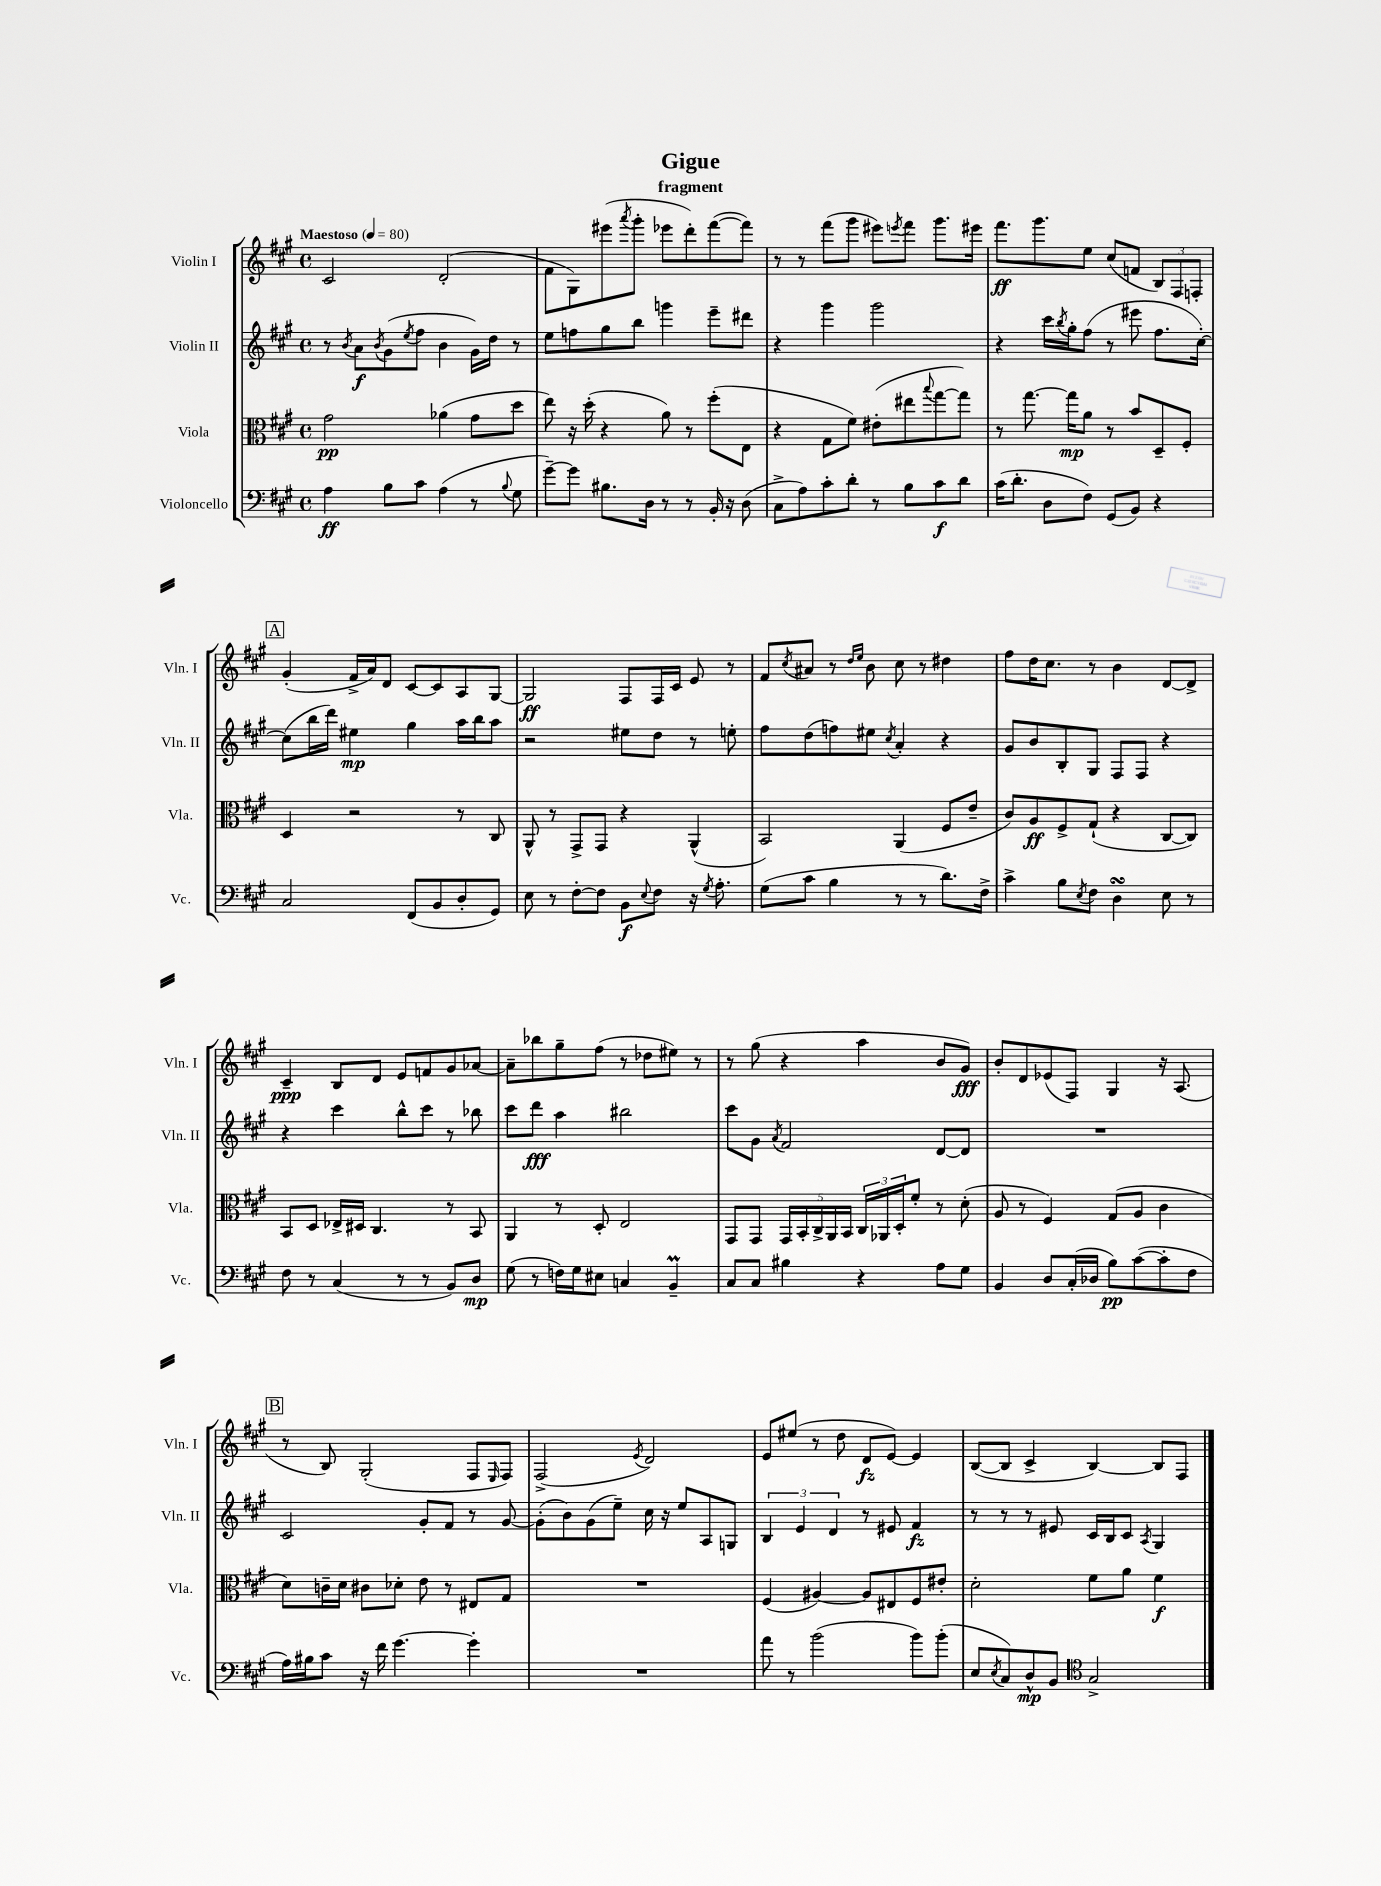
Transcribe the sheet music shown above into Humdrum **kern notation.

**kern	**kern	**kern	**kern
*staff4	*staff3	*staff2	*staff1
*clefF4	*clefC3	*clefG2	*clefG2
*k[f#c#g#]	*k[f#c#g#]	*k[f#c#g#]	*k[f#c#g#]
*M4/4	*M4/4	*M4/4	*M4/4
*met(c)	*met(c)	*met(c)	*met(c)
*MM80	*MM80	*MM80	*MM80
4A	2g#	8r	2c#
.	.	8qb	.
.	.	8a	.
.	.	8qb	.
8B	.	(8g#	.
.	.	8qee	.
8c#	.	8ff#	.
(4A	(4a-	4b	(2d'
8r	8g#	16g#)	.
.	.	16dd	.
8qqB	.	.	.
8G#	8dd	8r	.
=	=	=	=
[8g#~)	8ee)	8ee	8f#
8g#]	16r	8ff	8G#)
.	(16dd'	.	.
8.B#	4r	8gg#	(8eee#
.	.	.	8qaaa
.	.	8bb	8ggg#'
16D	.	.	.
8r	8a)	4ggg	8eee-
8r	8r	.	8ddd')
16BB'	(8ff#'	8eee~	([8fff#
16r	.	.	.
(8D	8E	8ddd#	8fff#])
=	=	=	=
8C#^	4r	4r	8r
8A)	.	.	8r
8c#'	8G#	4ggg#	(8fff#
8d'	8f#)	.	8ggg#
8r	(8e#'	2ggg#	8eee#)
.	.	.	8qeee
8B	8ee#	.	8fff#
.	8qqbb	.	.
8c#	[8gg#	.	8.ggg#
8d	8gg#])	.	.
.	.	.	16eee#
=	=	=	=
(16c#	8r	4r	8.fff#
8.d'	.	.	.
.	[8.gg#	.	.
.	.	.	8.ggg#
8D	.	16ccc#	.
.	.	8qbb	.
.	16gg#]	16gg#'	.
8F#)	8a	(8ff#	8ee
(8GG#	8r	8r	(8cc#
8BB)	8b	8eee#	8f
4r	8D~	8.ff#	12B)
.	.	.	12F#
.	8F#'	.	.
.	.	.	12F'
.	.	[16cc#')	.
=	=	=	=
2C#	4D	(8cc#]	(4g#'
.	.	16bb	.
.	.	16ddd)	.
.	2r	4ee#	16f#^
.	.	.	16a)
.	.	.	8d
(8FF#	.	4gg#	[8c#
8BB	.	.	8c#]
8D'	8r	16aa	8A
.	.	16bb	.
8GG#)	8C#	8aa	[8G#
=	=	=	=
8E	8AA^^	2r	2G#]
8r	8r	.	.
[8F#'	8GG#^	.	.
8F#]	8GG#	.	.
8BB	4r	8ee#	8F#
8qqE	.	.	.
8F#	.	8dd	16F#
.	.	.	16c#
16r	(4AA^^	8r	8e
8qG#	.	.	.
8.A'	.	.	.
.	.	8ee'	8r
=	=	=	=
(8G#	2BB)	8ff#	8f#
.	.	.	8qcc#
8c#	.	(8dd	8a#
4B	.	8ff)	8r
.	.	.	16qqdd
.	.	.	16qqee
.	.	8ee#	8b
.	.	8qcc#	.
8r	(4AA	4a'	8cc#
8r	.	.	8r
8.d)	8F#	4r	4dd#
.	8e~	.	.
16F#^	.	.	.
=	=	=	=
4c#^	8c#)	8g#	8ff#
.	8A	8b	16dd
.	.	.	8.cc#
8B	8F#^	8B'	.
8qE	.	.	.
8F#	(8G#`	8G#	8r
4D	4r	8F#	4b
.	.	8F#	.
8E	[8C#	4r	[8d
8r	8C#])	.	8d^]
=	=	=	=
8F#	8BB	4r	4c#~
8r	8D	.	.
(4C#	16E-^	4ccc#	8B
.	16D#	.	.
.	4.C#	.	8d
8r	.	8bb^^	8e
8r	.	8ccc#	8f
8BB)	8r	8r	8g#
8D	8BB	8bb-	[8a-
=	=	=	=
(8G#	4AA	8ccc#	8a-~]
8r	.	8ddd	8bb-
16F)	8r	4aa	8gg#~
16G#	.	.	.
8E#	8D'	.	(8ff#
4C	2E	2bb#	8r
.	.	.	8dd-
4BB~	.	.	8ee#)
.	.	.	8r
=	=	=	=
8C#	8GG#	8ccc#	8r
8C#	8GG#	8g#	(8gg#
.	.	8qa	.
4B#	20GG#	2f#	4r
.	20BB'	.	.
.	20C#^	.	.
.	20AA	.	.
.	20BB	.	.
4r	24C#	.	4aa
.	24AA-	.	.
.	24D'	.	.
.	8f#'	.	.
8A	8r	[8d	8b
8G#	(8d'	8d]	8g#)
=	=	=	=
4BB	8A	1r	8b'
.	8r	.	8d
8D	4F#)	.	(8e-
(16C#'	.	.	8F#)
16D-	.	.	.
8B)	(8G#	.	4G#
([8c#	8A	.	.
8c#']	4c#	.	16r
.	.	.	(8.A
8F#	.	.	.
=	=	=	=
16A)	8d)	2c#	8r
16B#	.	.	.
8c#	16c~	.	8B)
.	16d	.	.
16r	8c#	.	(2G#'
16f#	.	.	.
[4.g#	8d-'	.	.
.	8e	8g#'	.
.	8r	8f#	.
4g#']	8E#	8r	8F#
.	.	.	16qqE
.	8G#	[8g#	8F#)
=	=	=	=
1r	1r	(8g#']	(2F#^
.	.	8b)	.
.	.	(8g#	.
.	.	8ee~)	.
.	.	.	8qe
.	.	16cc#	2d)
.	.	16r	.
.	.	8ee	.
.	.	8A	.
.	.	8G	.
=	=	=	=
8a	(4F#	6B	8e
8r	.	.	(8ee#
.	.	6e	.
(2b	[4A#)	.	8r
.	.	6d	.
.	.	.	8dd
.	8A#]	8r	8d
.	8E#	8e#	[8e)
8b)	8F#	4f#	4e]
(8b'	8e#'	.	.
=	=	=	=
8E	2d'	8r	([8B
8qE	.	.	.
8C#)	.	8r	8B]
8D^^	.	8r	4c#^
8BB	.	8e#	.
*clefC4	*	*	*
2G#^	8f#	16c#	[4B)
.	.	16B	.
.	8a	8c#	.
.	.	8qA	.
.	4f#	4G#	8B]
.	.	.	8F#
==	==	==	==
*-	*-	*-	*-
